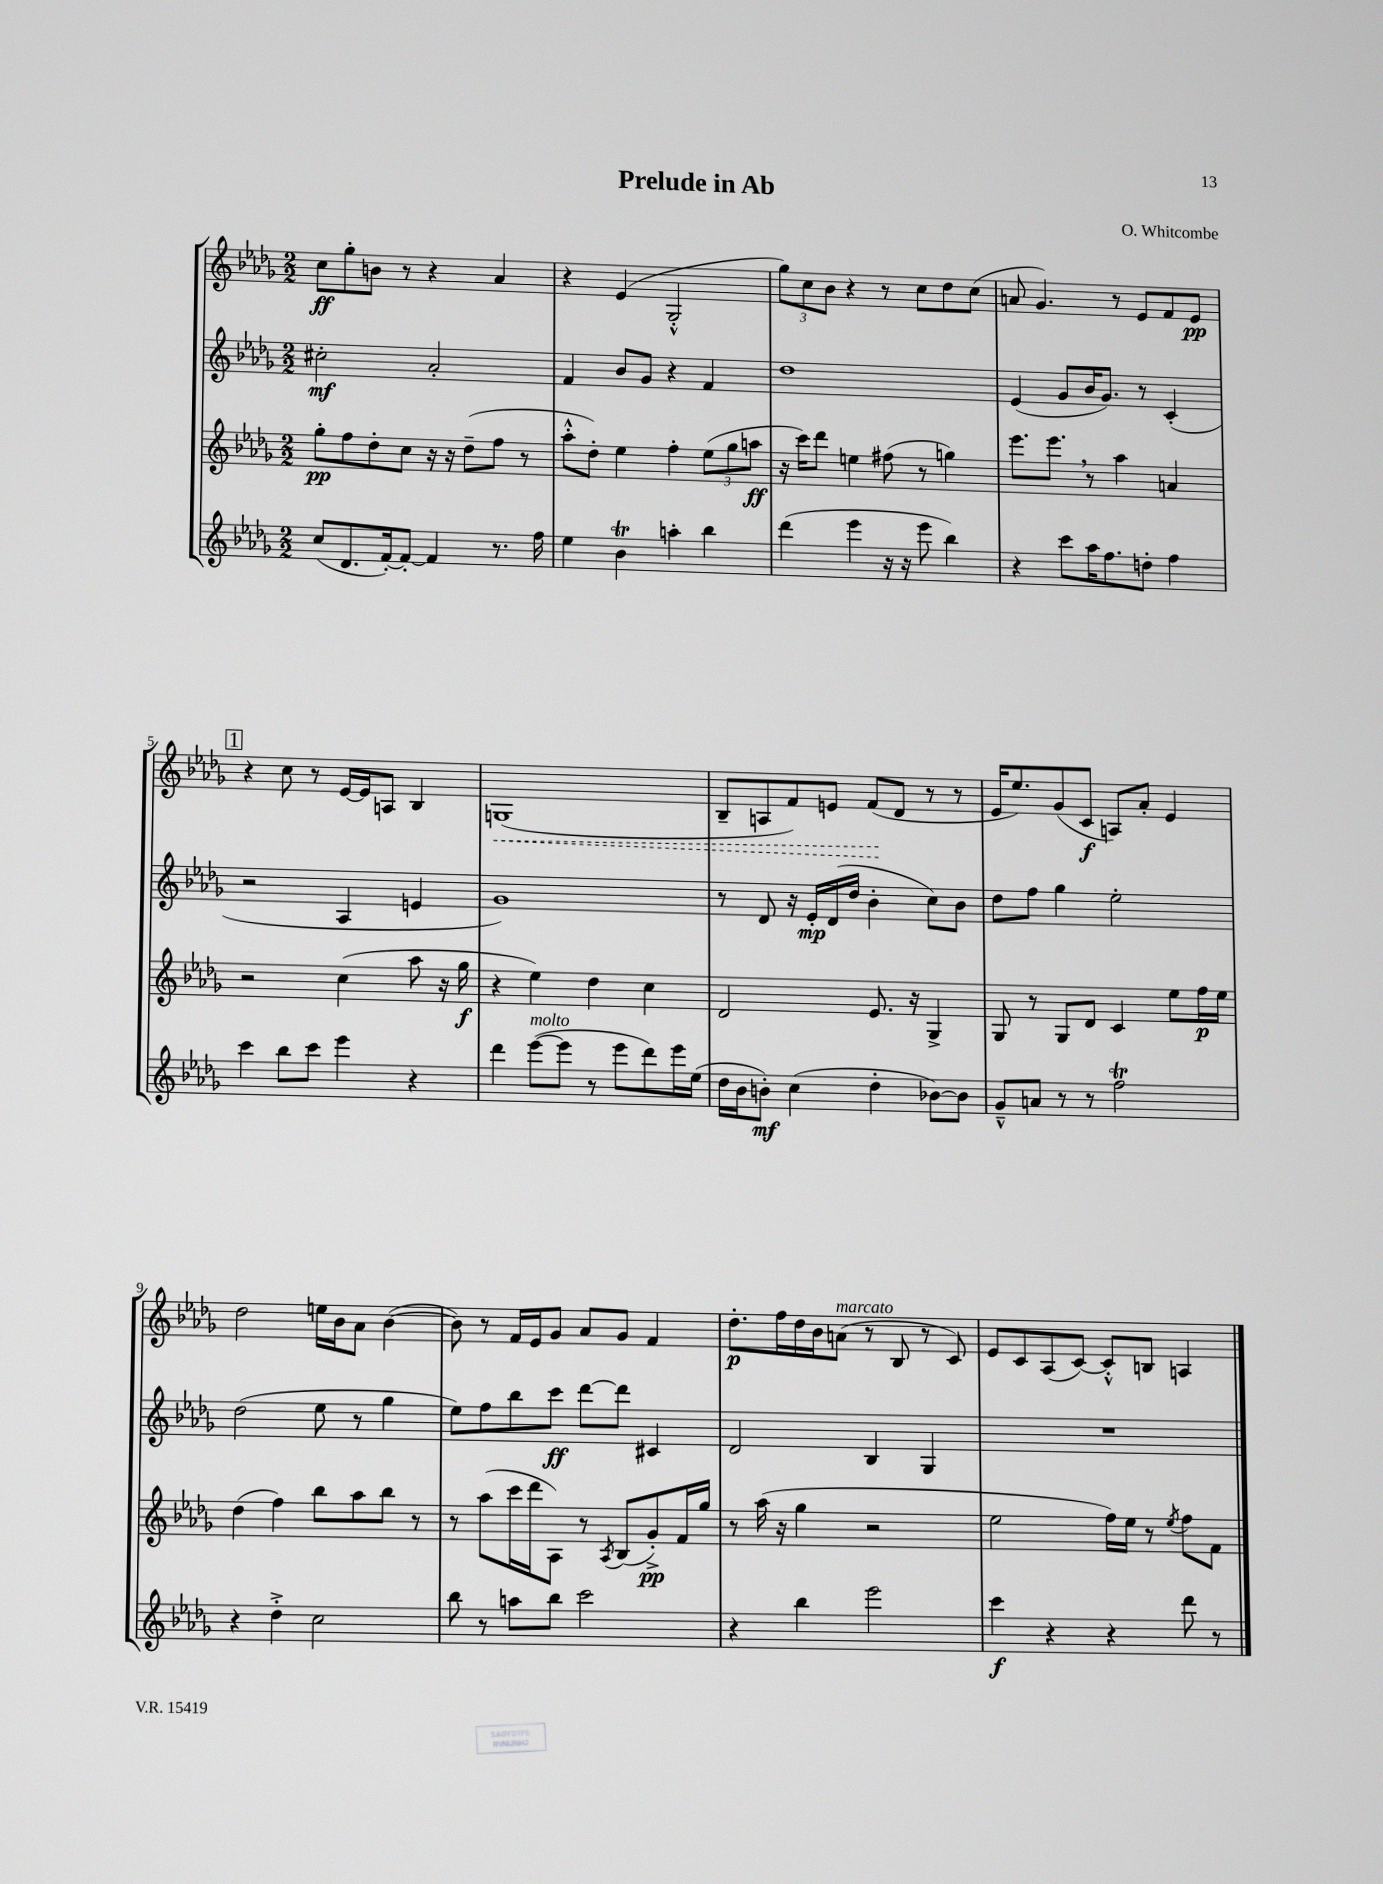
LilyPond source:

\header { title = "Prelude in Ab" composer = "O. Whitcombe" }
<<
\new StaffGroup <<
\new Staff = "s0" {
    \clef treble \key des \major \numericTimeSignature \time 2/2
    c''8\ff ges''8-. b'8 r8 r4 aes'4 |
    r4 ees'4( ges2-.-^ |
    \tuplet 3/2 { ges''8) c''8 bes'8 } r4 r8 c''8 des''8 c''8( |
    a'8 ges'4.) r8 ees'8 f'8 ees'8\pp |
    \mark \markup { \box "1" } r4 c''8 r8 ees'16~ ees'16 a8 bes4 |
    \once \override Hairpin.style = #'dashed-line g1\<( |
    bes8-- a8 f'8) e'8 f'8\!( des'8 r8 r8 |
    ees'16 ees''8.) ges'8( c'8\f a8) aes'8-. ees'4 |
    des''2 e''16 bes'16 aes'8 bes'4~( |
    bes'8) r8 f'16 ees'16 ges'8 aes'8 ges'8 f'4 |
    des''8.-.\p f''16 des''16 bes'16 a'8^\markup { \italic "marcato" }( r8 bes8 r8 c'8) |
    ees'8 c'8 aes8( c'8~) c'8-.-^ b8 a4 \bar "|." |
}
\new Staff = "s1" {
    \clef treble \key des \major \numericTimeSignature \time 2/2
    cis''2-.\mf aes'2-. |
    f'4 bes'8 ges'8 r4 f'4 |
    des''1 |
    ees'4( ges'8 bes'16 ges'8.) r8 c'4-.( |
    \mark \markup { \box "1" } r2 aes4 e'4 |
    ges'1) |
    r8 des'8 r16 ees'16-.\mp des'16( des''16 bes'4-. c''8) bes'8 |
    des''8 f''8 ges''4 ees''2-. |
    des''2( ees''8 r8 ges''4 |
    ees''8) f''8 bes''8 c'''8\ff des'''8~ des'''8 cis'4 |
    des'2 bes4 ges4 |
    R1 \bar "|." |
}
\new Staff = "s2" {
    \clef treble \key des \major \numericTimeSignature \time 2/2
    ges''8-.\pp f''8 des''8-. c''8 r16 r16 des''8--( f''8 r8 |
    aes''8-.-^ des''8-.) ees''4 f''4-. \tuplet 3/2 { ees''8( ges''8 a''8\ff } |
    r16 c'''16) des'''8 e''4 fis''8( r8 g''4) |
    ees'''8. ees'''8. \breathe r8 aes''4 a'4 |
    \mark \markup { \box "1" } r2 c''4( aes''8 r16 ges''16\f |
    r4 ees''4) des''4 c''4 |
    des'2 ees'8. r16 ges4-> |
    ges8 r8 ges8 des'8 c'4 ees''8 f''16\p ees''16 |
    des''4( f''4) bes''8 aes''8 bes''8 r8 |
    r8 aes''8( c'''16 des'''16 aes8) r8 \acciaccatura { aes8 } bes8( ges'8-.->\pp) f'16 ges''16 |
    r8 aes''16( r16 ges''4 r2 |
    ees''2 f''16) ees''16 r8 \acciaccatura { ees''8 } f''8 f'8 \bar "|." |
}
\new Staff = "s3" {
    \clef treble \key des \major \numericTimeSignature \time 2/2
    c''8( des'8. f'16~-.) f'8~-. f'4 r8. f''16 |
    ees''4 bes'4\trill a''4-. bes''4 |
    des'''4( ees'''4 r16 r16 ees'''8 bes''4) |
    r4 c'''8 aes''16 f''8. d''8-. f''4 |
    \mark \markup { \box "1" } c'''4 bes''8 c'''8 ees'''4 r4 |
    des'''4 ees'''8~^\markup { \italic "molto" }( ees'''8 r8 ees'''8 des'''8) ees'''16 ees''16( |
    des''16 bes'16 b'8-.\mf) c''4( des''4-. bes'8~) bes'8 |
    ges'8---^ a'8 r8 r8 f''2\trill |
    r4 des''4-.-> c''2 |
    bes''8 r8 a''8 bes''8 c'''2 |
    r4 bes''4 ees'''2 |
    c'''4\f r4 r4 des'''8 r8 \bar "|." |
}
>>
>>
